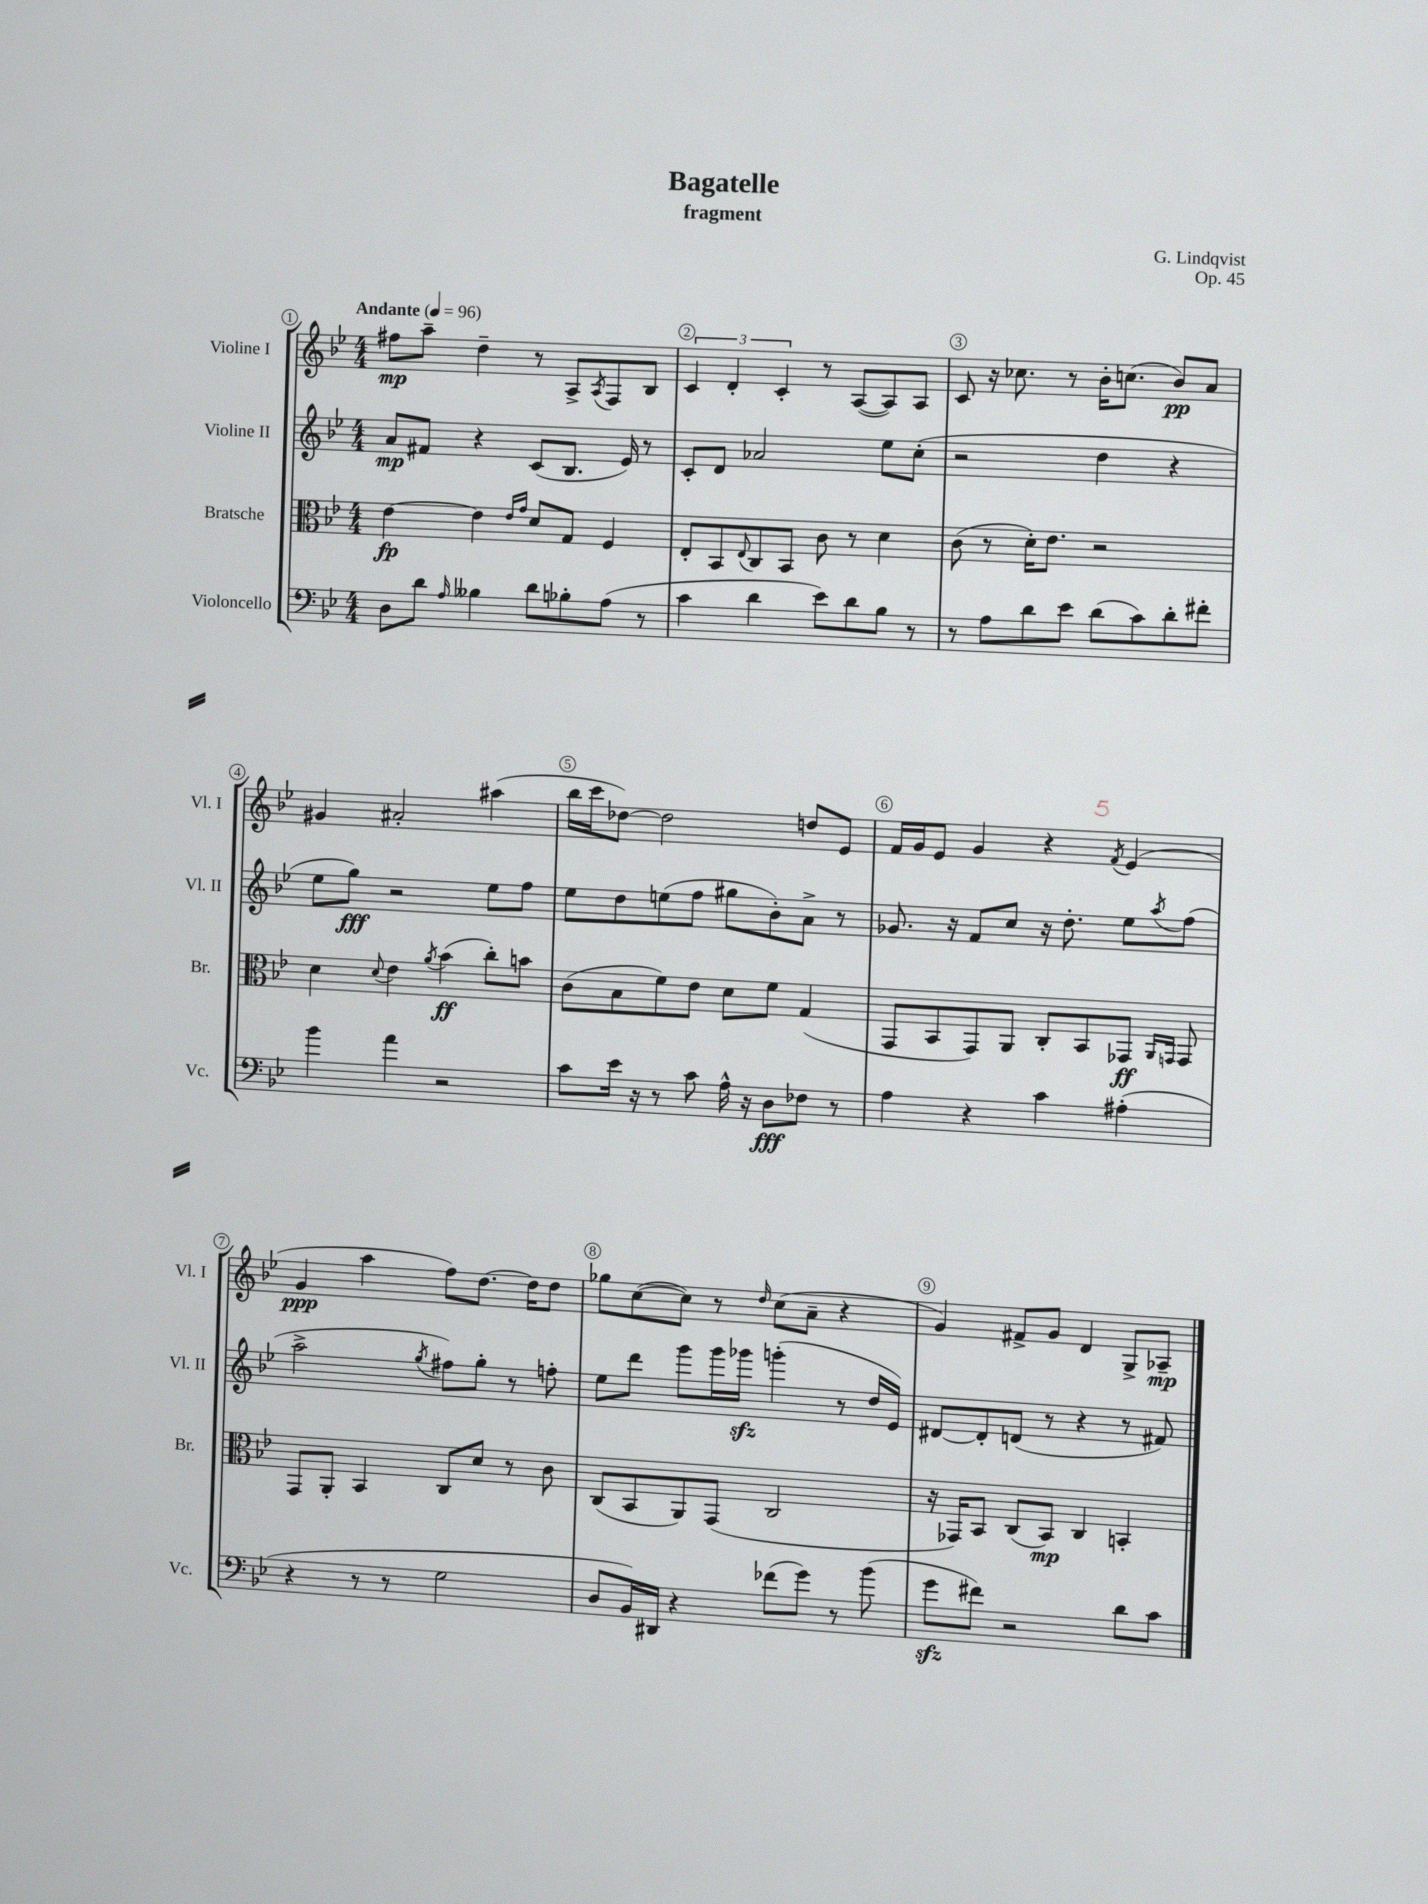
\header { title = "Bagatelle" composer = "G. Lindqvist" subtitle = "fragment" opus = "Op. 45" }
<<
\new StaffGroup <<
\new Staff = "s0" \with { instrumentName = "Violine I" shortInstrumentName = "Vl. I" } {
    \clef treble \key bes \major \numericTimeSignature \time 4/4 \tempo "Andante" 4 = 96
    fis''8\mp a''8-- d''4-- r8 a8-> \acciaccatura { a8 } f8 bes8 |
    \tuplet 3/2 { c'4 d'4-. c'4-. } r8 a8~( a8) a8 |
    c'8 r16 ces''8. r8 bes'16-. c''8.( bes'8\pp) a'8 |
    gis'4 ais'2-. ais''4( |
    bes''16 c'''16 des''8~) des''2 d''8 ees'8 |
    f'16 g'16 ees'8 g'4 r4 \acciaccatura { f'8 } ees'4( |
    g'4\ppp a''4 f''8) d''8.~ d''16 d''8 |
    ges''8 c''8~( c''8) r8 \grace { d''16 } c''8( a'8-- r4 |
    g'4) fis'8-> g'8 d'4 g8-> aes8--\mp \bar "|." |
}
\new Staff = "s1" \with { instrumentName = "Violine II" shortInstrumentName = "Vl. II" } {
    \clef treble \key bes \major \numericTimeSignature \time 4/4
    a'8\mp fis'8 r4 c'8( bes8. ees'16) r8 |
    c'8-. d'8 aes'2 ees''8 c''8-.( |
    r2 d''4 r4 |
    ees''8 g''8\fff) r2 ees''8 f''8 |
    ees''8 d''8 e''8( f''8 gis''8 bes'8-.) a'8-> r8 |
    ges'8. r16 f'8 c''8 r16 d''8.-. ees''8 \acciaccatura { a''8 } f''8( |
    a''2-> \acciaccatura { g''8 } fis''8) g''8-. r8 f''8-. |
    ees''8 d'''8 g'''8 g'''16 ges'''16\sfz g'''4-.( r8 d''16 ees'16) |
    dis'8~ dis'8-. d'8( r8 r4 r8 fis'8) \bar "|." |
}
\new Staff = "s2" \with { instrumentName = "Bratsche" shortInstrumentName = "Br." } {
    \clef alto \key bes \major \numericTimeSignature \time 4/4
    ees'4~\fp ees'4 \grace { ees'16 g'16 } d'8 g8 f4 |
    ees8-. bes,8 \appoggiatura { ees8 } c8 bes,8 c'8 r8 d'4 |
    c'8( r8 d'16-.) ees'8. r2 |
    d'4 \appoggiatura { d'8 } ees'4 \acciaccatura { a'8 } bes'4\ff( c''8-.) b'8 |
    c'8( bes8 f'8) ees'8 d'8 f'8 g4( |
    g,8 bes,8 g,8) a,8 c8-. bes,8 ges,8\ff \grace { a,16 g,16 } g,8 |
    g,8 a,8-. bes,4 c8 d'8 r8 c'8 |
    c8( bes,8 a,8) g,8( c2 |
    r16 ges,16) bes,8 c8( bes,8\mp) c4 b,4-. \bar "|." |
}
\new Staff = "s3" \with { instrumentName = "Violoncello" shortInstrumentName = "Vc." } {
    \clef bass \key bes \major \numericTimeSignature \time 4/4
    d8 d'8 \grace { a16 } beses4 d'8 bes8-. a8( r8 |
    c'4 d'4 ees'8) d'8 bes8 r8 |
    r8 a8 d'8 ees'8 d'8( c'8) d'8-. fis'8-. |
    bes'4 a'4 r2 |
    c'8 ees'16 r16 r8 c'8 a16-^ r16 d8\fff fes8 r8 |
    a4 r4 c'4 ais4-.( |
    r4 r8 r8 g2 |
    d8 bes,16) dis,16 r4 fes'8( g'8) r8 bes'8( |
    g'8\sfz fis'8) r2 d'8 c'8 \bar "|." |
}
>>
>>
\layout { \context { \Score \override BarNumber.break-visibility = ##(#f #t #t) barNumberVisibility = #all-bar-numbers-visible \override BarNumber.stencil = #(make-stencil-circler 0.1 0.3 ly:text-interface::print) } }
